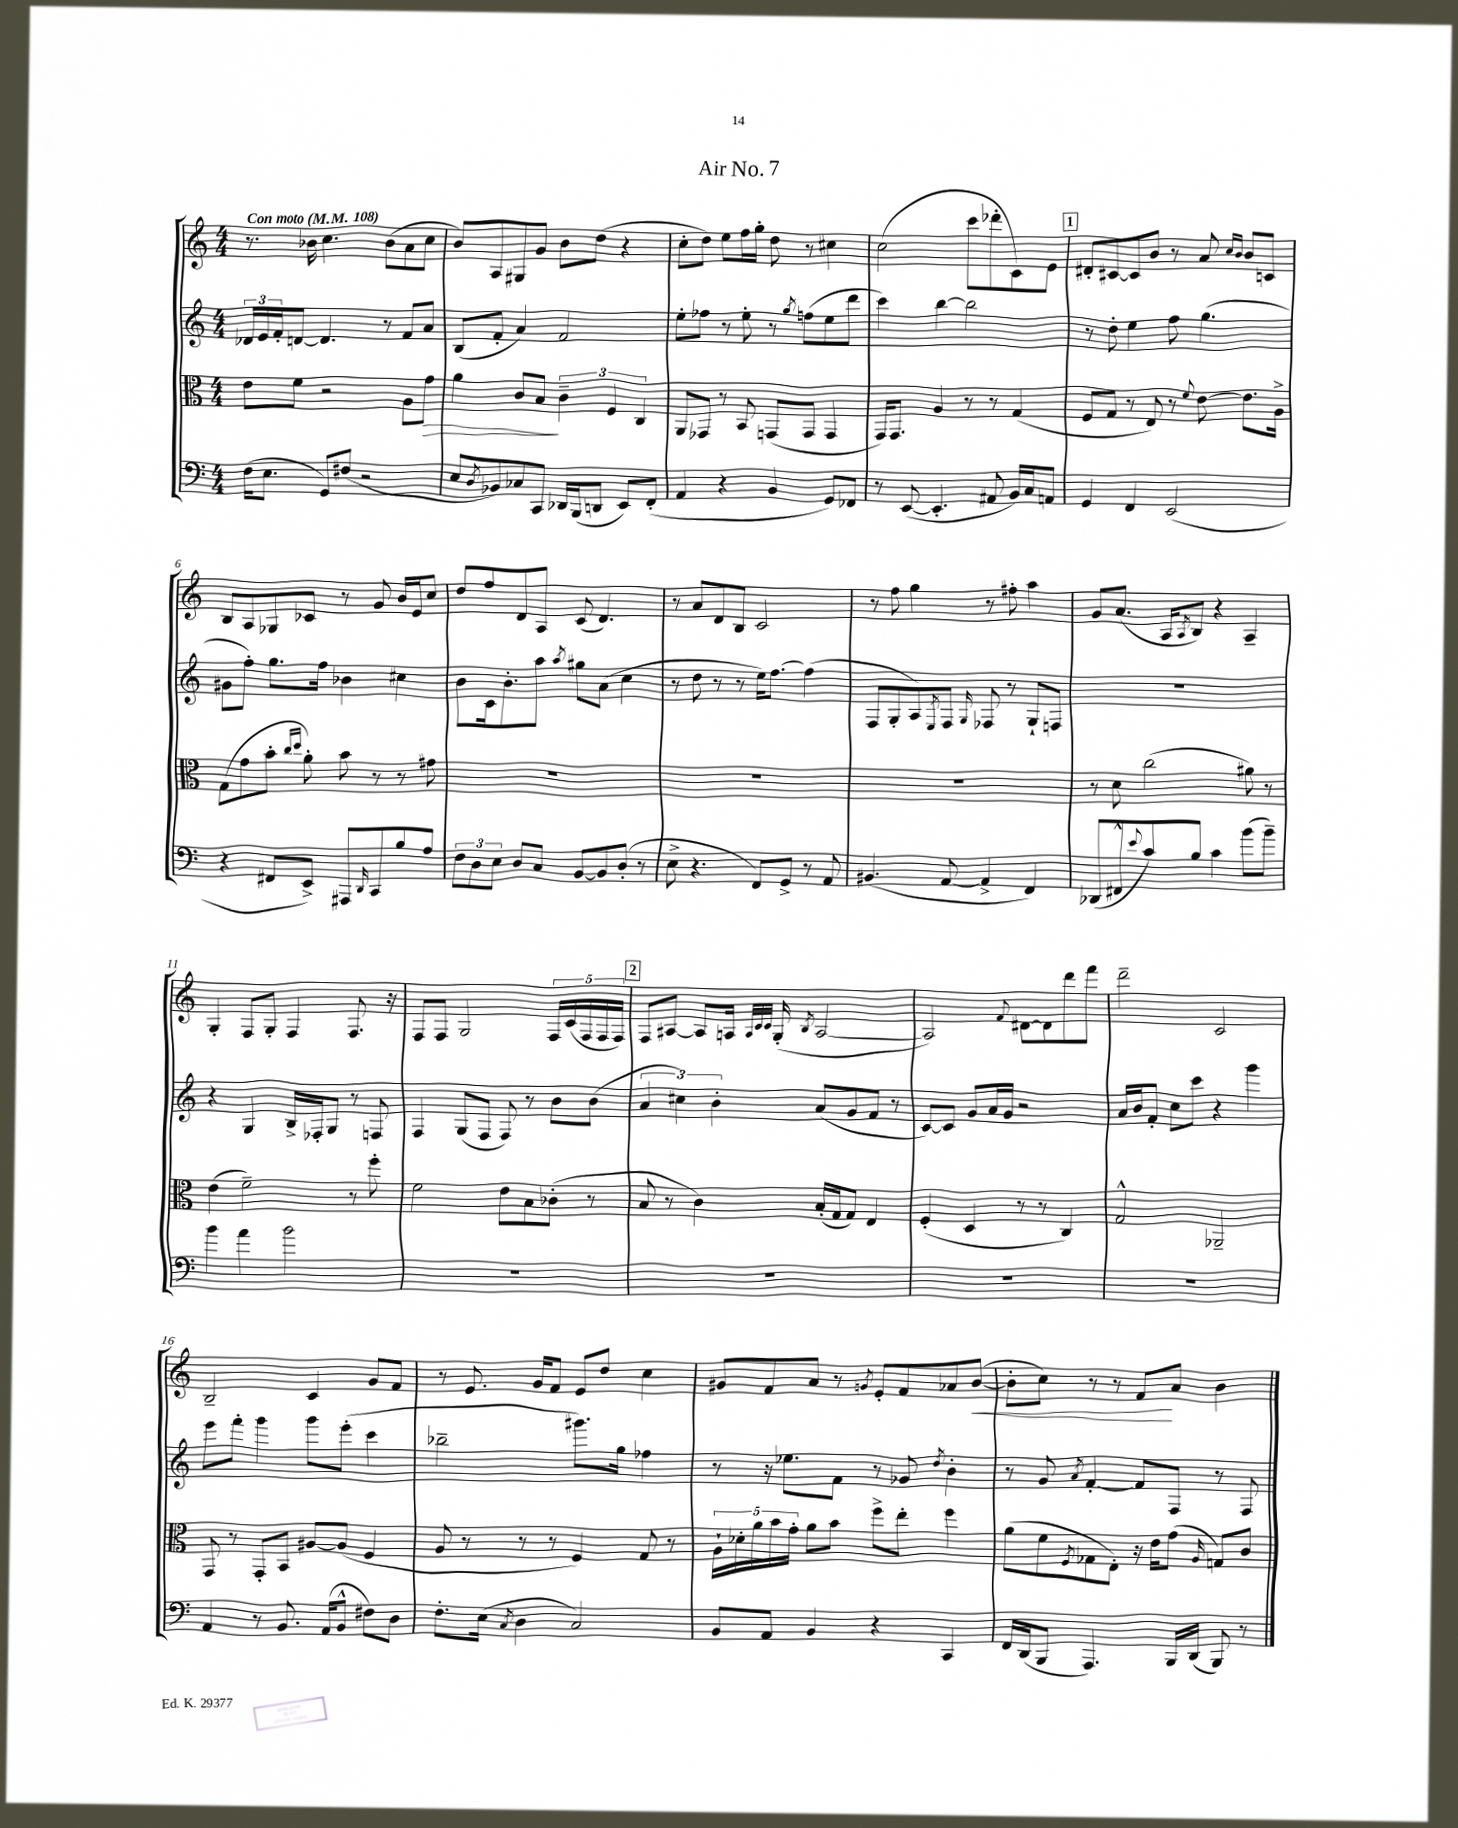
\header { title = "Air No. 7" }
<<
\new StaffGroup <<
\new Staff = "s0" {
    \clef treble \key c \major \numericTimeSignature \time 4/4 \tempo "Con moto" 4 = 108
    r8. bes'16 c''4. bes'8( a'8 c''8 |
    b'8) a8 gis8 g'8 b'8 d''8( r4 |
    c''8-. d''8) e''8 f''16 g''16-. d''8 r8 cis''4 |
    c''2( c'''8 des'''8-. c'8) e'8 |
    \mark \markup { \box "1" } dis'8-. cis'8~ cis'8 b'8 r8 a'8 \grace { c''16 b'16 } b'8 c'8 |
    b8 a8 ges8 ces'8 r8 g'8 b'16 e'16 c''8 |
    d''8 f''8 d'8 a8 c'8( d'4.) |
    r8 a'8 d'8 b8 c'2 |
    r8 f''8 g''4 r8 fis''8-. a''4 |
    g'8 a'8.( a16 \acciaccatura { a8 } b8) r4 a4-- |
    g4-. f8 g8-. f4 f8. r16 |
    f8 f8 g2 \tuplet 5/4 { f16 c'16( f16 f16 f16) } |
    \mark \markup { \box "2" } f8 ais8~ ais8 a16 \grace { a32 c'32 c'32 } g16-.( \acciaccatura { b8 } a2~ |
    a2) \appoggiatura { f'8 } dis'8~ dis'8 d'''8 f'''8 |
    d'''2-- c'2 |
    b2-- c'4 g'8 f'8 |
    r8 e'8. g'16 f'8 e'8 d''8 c''4 |
    gis'8 f'8 a'8 r8 \acciaccatura { g'8 } e'8-. f'8 aes'8 b'8~\<( |
    b'8-. c''8) r8 r8 f'8\! a'8 b'4 \bar "|." |
}
\new Staff = "s1" {
    \clef treble \key c \major \numericTimeSignature \time 4/4
    \tuplet 3/2 { des'16 e'16 f'16-. } d'8~ d'4. r8 f'8 a'8 |
    b8( f'8-. a'4) f'2 |
    e''8-. fes''8 r8 e''8-. r8 \acciaccatura { g''8 } f''8( e''8 d'''8 |
    c'''4) b''4~ b''2 |
    \mark \markup { \box "1" } r8 d''8-. e''4 f''8 g''4.( |
    gis'8 f''8-.) g''8. f''16 bes'4 cis''4 |
    b'8 c'16 b'8.-. a''8 \acciaccatura { a''8 } gis''8 a'8( c''4 |
    r8 d''8 r8 r8 e''16) f''8.~ f''4( |
    f8 g8-. a8) \acciaccatura { e8 } f8 \grace { g16 } fes8 r8 g8-! f8 |
    R1 |
    r4 g4 b16-> fes16-. g8 r8 f8 |
    f4 g8( f8 f8) r8 b'8 b'8( |
    \mark \markup { \box "2" } \tuplet 3/2 { a'4 cis''4) b'4-. } a'8( g'8 f'8 r8 |
    c'8~) c'8 g'8 a'16 g'16 r2 |
    a'16 b'16 f'8-. c''8 c'''8 r4 g'''4 |
    e'''8 f'''8-. g'''4 g'''8 e'''8-.( c'''4 |
    bes''2-- gis'''8.) g''16 fes''4 |
    r8 r16 ees''8. f'8 r8 ges'8 \acciaccatura { d''8 } b'4-. |
    r8 g'8 \acciaccatura { a'8 } f'4~-. f'8 f8 r8 f8 \bar "|." |
}
\new Staff = "s2" {
    \clef alto \key c \major \numericTimeSignature \time 4/4
    e'8 f'8 r2 a8 g'8\> |
    a'4 c'8 b8\! \tuplet 3/2 { c'4-- f4 c4 } |
    a,8 ges,8 r8 b,8 g,8( g,8 g,4 |
    g,16) g,8. a4 r8 r8 g4( |
    \mark \markup { \box "1" } f8 g8 r8 e8) r8 \appoggiatura { f'8 } e'8~ e'8. a16-> |
    g8( g'8 b'8-. \grace { c''16 d''16 } a'8-.) b'8 r8 r8 gis'8 |
    R1 |
    R1 |
    R1 |
    r8 d'8 c''2( ais'8) r8 |
    e'4( f'2--) r8 f''8-. |
    f'2 e'8 b8 ces'8-.( r8 |
    \mark \markup { \box "2" } b8 r8 c'4) b16-.( g16 g8) e4 |
    f4-.( d4 r8 r8 c4) |
    g2-^ aes,2-- |
    g,8 r8 g,8-. b,8 ais8~ ais8( f4 |
    a8 r8 r8 r8 f4) g8 r8 |
    \tuplet 5/4 { a16-! des'16-. a'16 b'16 g'16-. } a'8 b'8 f''8-> e''8-. f''4 |
    a'8( f'8 \acciaccatura { f8 } ges8 e8-.) r16 e'16 g'8( \grace { a16 } g8) c'8 \bar "|." |
}
\new Staff = "s3" {
    \clef bass \key c \major \numericTimeSignature \time 4/4
    f16( e8. g,8) fis8( r2 |
    e8 \acciaccatura { d8 } bes,8) ces8 c,8 des,16 b,,16( d,8 e,8) f,8-.( |
    a,4 r4 b,4 g,8) fes,8 |
    r8 e,8~( e,4.-. ais,8 b,16) c16 a,8 |
    \mark \markup { \box "1" } g,4 f,4 e,2( |
    r4 fis,8 e,8->) ais,,8 \grace { d,16 } c,8 b8 a8 |
    \tuplet 3/2 { f8 d8 e8 } d8 c8 b,8~ b,8 d8-.( r8 |
    e8-> r4. f,8) g,8-> r8 a,8 |
    bis,4.( a,8~ a,4-> f,4) |
    des,8( fis,8-^ \appoggiatura { e'8 } c'8) b8 c'4 b'8( b'8--) |
    b'4 a'4 b'2 |
    R1 |
    \mark \markup { \box "2" } R1 |
    R1 |
    R1 |
    a,4 r8 b,8. a,16( b,8-^ fis8) d8 |
    f8.-. e16( \acciaccatura { c8 } d4 c2) |
    b,8 a,8 b,4 r4 c,4 |
    f,16 d,16( b,,8 a,,4.) b,,16 d,16( b,,8) r8 \bar "|." |
}
>>
>>
